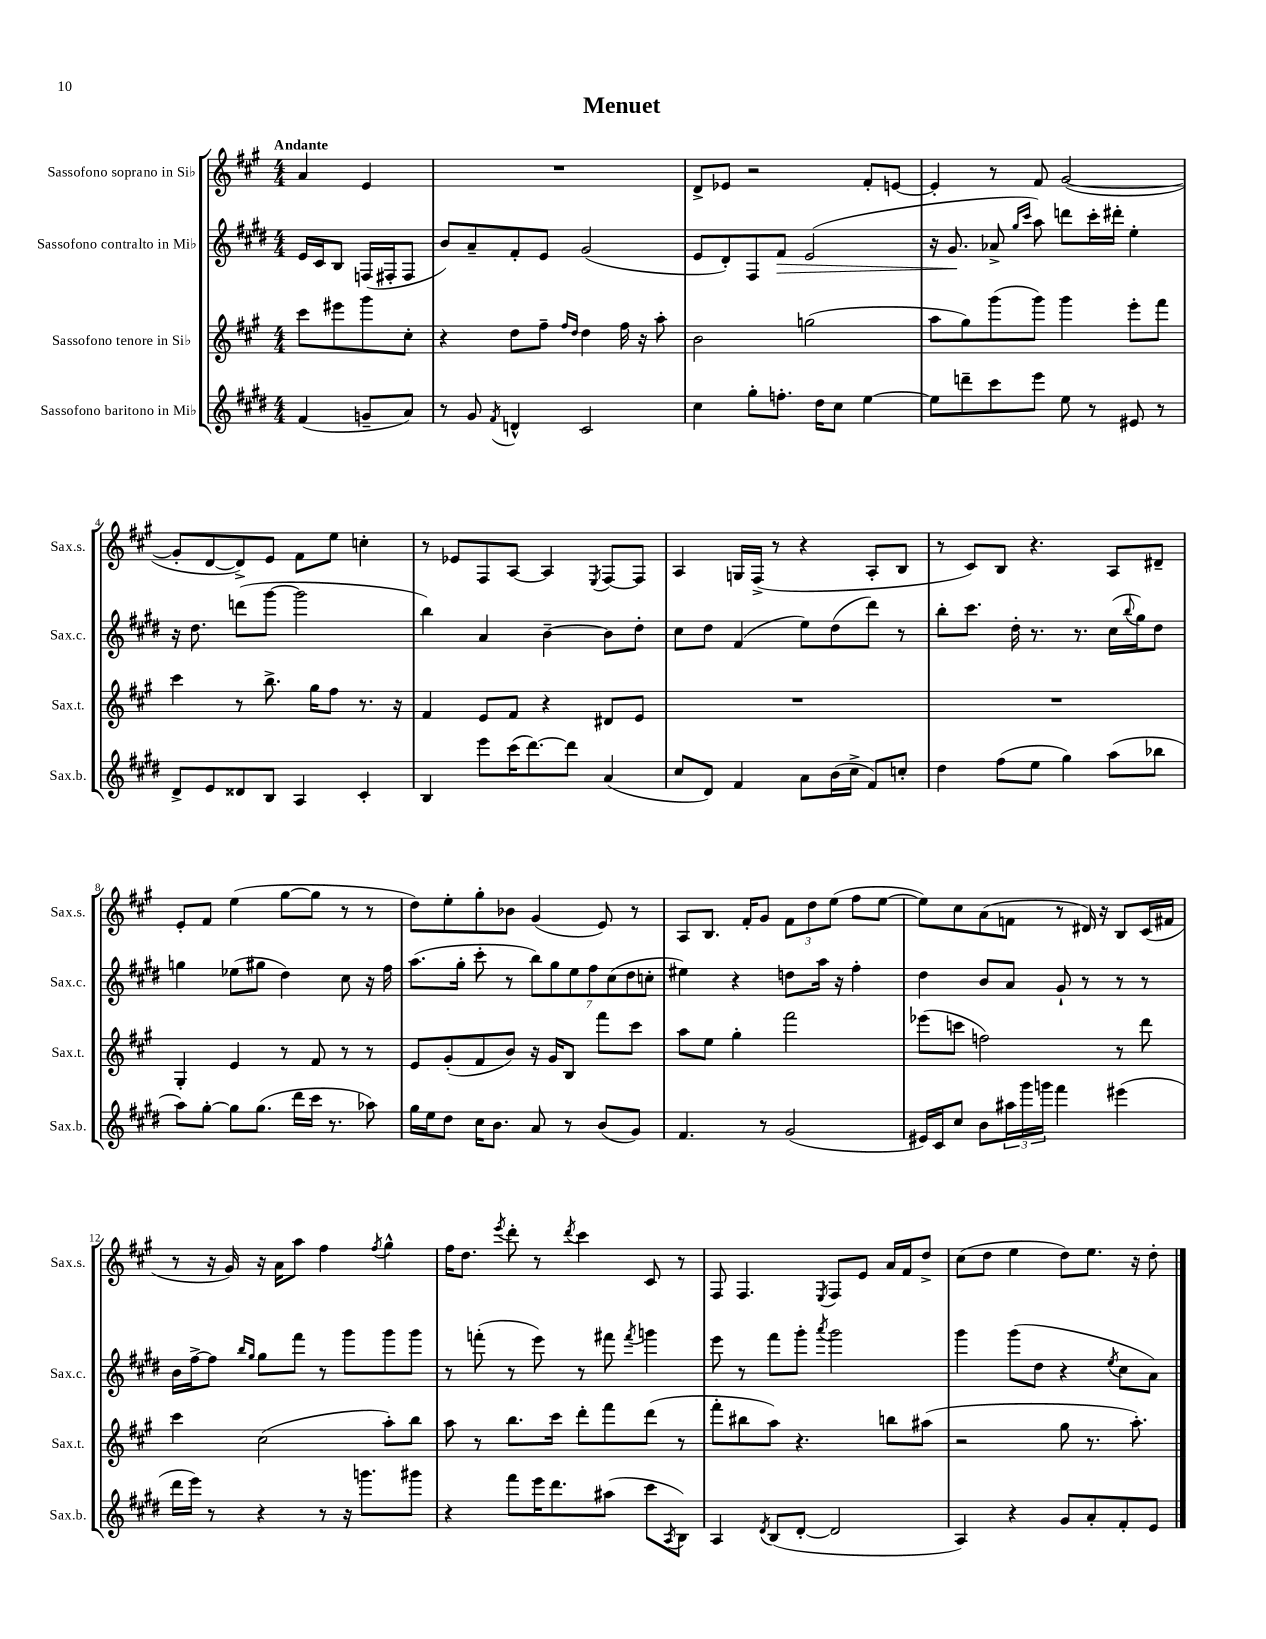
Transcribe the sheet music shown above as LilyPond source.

\header { title = "Menuet" }
<<
\new StaffGroup <<
\new Staff = "s0" \with { instrumentName = "Sassofono soprano in Sib" shortInstrumentName = "Sax.s." } {
    \clef treble \key a \major \numericTimeSignature \time 4/4 \partial 2 \tempo "Andante"
    a'4 e'4 |
    R1 |
    d'8-> ees'8 r2 fis'8-. e'8~ |
    e'4-. r8 fis'8 gis'2~( |
    gis'8-. d'8~ d'8->) e'8 fis'8 e''8 c''4-. |
    r8 ees'8 fis8 a8~ a4 \acciaccatura { e8 } fis8~ fis8 |
    a4 g16 fis16->( r8 r4 a8-. b8 |
    r8 cis'8) b8 r4. a8 dis'8-- |
    e'8-. fis'8 e''4( gis''8~ gis''8 r8 r8 |
    d''8) e''8-. gis''8-. bes'8 gis'4( e'8) r8 |
    a8 b8. fis'16-. gis'8 \tuplet 3/2 { fis'8 d''8 e''8( } fis''8 e''8~ |
    e''8) cis''8 a'8( f'8 r8 dis'16) r16 b8 cis'16( fis'16 |
    r8 r16 gis'16) r16 a'16 a''8 fis''4 \acciaccatura { fis''8 } gis''4-^ |
    fis''16 d''8. \acciaccatura { e'''8 } d'''8-. r8 \acciaccatura { d'''8 } cis'''4 cis'8 r8 |
    fis8 fis4. \acciaccatura { e8 } fis8 e'8 a'16 fis'16 d''8-> |
    cis''8( d''8 e''4 d''8) e''8. r16 d''8-. \bar "|." |
}
\new Staff = "s1" \with { instrumentName = "Sassofono contralto in Mib" shortInstrumentName = "Sax.c." } {
    \clef treble \key e \major \numericTimeSignature \time 4/4 \partial 2
    e'16 cis'16 b8 f16( fis16-. fis8 |
    b'8) a'8-- fis'8-. e'8 gis'2( |
    e'8 dis'8-.) fis8 fis'8\> e'2( |
    r16 gis'8.\! aes'8-> \grace { gis''16 cis'''16 } a''8) d'''8 cis'''16-. dis'''16-. e''4-. |
    r16 dis''8. d'''8( gis'''8~ gis'''2 |
    b''4) a'4 b'4~-- b'8 dis''8-. |
    cis''8 dis''8 fis'4( e''8) dis''8( dis'''8) r8 |
    b''8-. cis'''8. dis''16-. r8. r8. cis''16( \appoggiatura { b''8 } gis''16) dis''8 |
    g''4 ees''8( gis''8 dis''4) cis''8 r16 fis''16 |
    a''8.( gis''16-. cis'''8-. r8 \tuplet 7/4 { b''8) gis''8 e''8 fis''8 cis''8( dis''8 c''8-. } |
    eis''4) r4 d''8 a''16 r16 fis''4-. |
    dis''4 b'8 a'8 gis'8-! r8 r8 r8 |
    b'16 fis''16~-> fis''8 \grace { b''16 gis''16 } gis''8 fis'''8 r8 gis'''8 gis'''8 gis'''8 |
    r8 f'''8-.( r8 e'''8) r8 fis'''8 \acciaccatura { fis'''8 } g'''4 |
    e'''8 r8 fis'''8 gis'''8-. \acciaccatura { a'''8 } gis'''2 |
    gis'''4 gis'''8( dis''8 r4 \acciaccatura { e''8 } cis''8 a'8) \bar "|." |
}
\new Staff = "s2" \with { instrumentName = "Sassofono tenore in Sib" shortInstrumentName = "Sax.t." } {
    \clef treble \key a \major \numericTimeSignature \time 4/4 \partial 2
    cis'''8 eis'''8 gis'''8 cis''8-. |
    r4 d''8 fis''8-- \grace { fis''16 d''16 } d''4 fis''16 r16 a''8-. |
    b'2 g''2( |
    a''8 gis''8) gis'''8( gis'''8) gis'''4 e'''8-. fis'''8 |
    cis'''4 r8 b''8.-> gis''16 fis''8 r8. r16 |
    fis'4 e'8 fis'8 r4 dis'8 e'8 |
    R1 |
    R1 |
    gis4-. e'4 r8 fis'8 r8 r8 |
    e'8 gis'8-.( fis'8 b'8) r16 gis'16 b8 fis'''8 cis'''8 |
    a''8 e''8 gis''4-. fis'''2 |
    ees'''8( c'''8 f''2) r8 d'''8 |
    cis'''4 cis''2( a''8-.) b''8 |
    a''8 r8 b''8. cis'''16 d'''8-. fis'''8 d'''8( r8 |
    fis'''8-. bis''8 a''8) r4. b''8 ais''8( |
    r2 gis''8 r8. a''8.-.) \bar "|." |
}
\new Staff = "s3" \with { instrumentName = "Sassofono baritono in Mib" shortInstrumentName = "Sax.b." } {
    \clef treble \key e \major \numericTimeSignature \time 4/4 \partial 2
    fis'4( g'8-- a'8) |
    r8 gis'8 \acciaccatura { fis'8 } d'4-^ cis'2 |
    cis''4 gis''8-. f''8.-. dis''16 cis''8 e''4~ |
    e''8 d'''8-- cis'''8 e'''8 e''8 r8 eis'8 r8 |
    dis'8-> e'8 disis'8 b8 a4 cis'4-. |
    b4 e'''8 cis'''16( dis'''8.~) dis'''8 a'4( |
    cis''8 dis'8) fis'4 a'8 b'16( cis''16-> fis'8) c''8-. |
    dis''4 fis''8( e''8 gis''4) a''8( bes''8 |
    a''8) gis''8~-. gis''8 gis''8.( dis'''16 cis'''16 r8. aes''8) |
    gis''16 e''16 dis''8 cis''16 b'8. a'8 r8 b'8( gis'8) |
    fis'4. r8 gis'2( |
    eis'16) cis'16 cis''8 b'8 \tuplet 3/2 { ais''16 gis'''16 g'''16 } fis'''4 eis'''4( |
    dis'''16 e'''16) r8 r4 r8 r16 g'''8. gis'''8 |
    r4 fis'''8 e'''16 dis'''8. ais''8( cis'''8 \acciaccatura { a8 } b8) |
    a4 \acciaccatura { dis'8 } b8( dis'8~-. dis'2 |
    a4) r4 gis'8 a'8-. fis'8-. e'8 \bar "|." |
}
>>
>>
